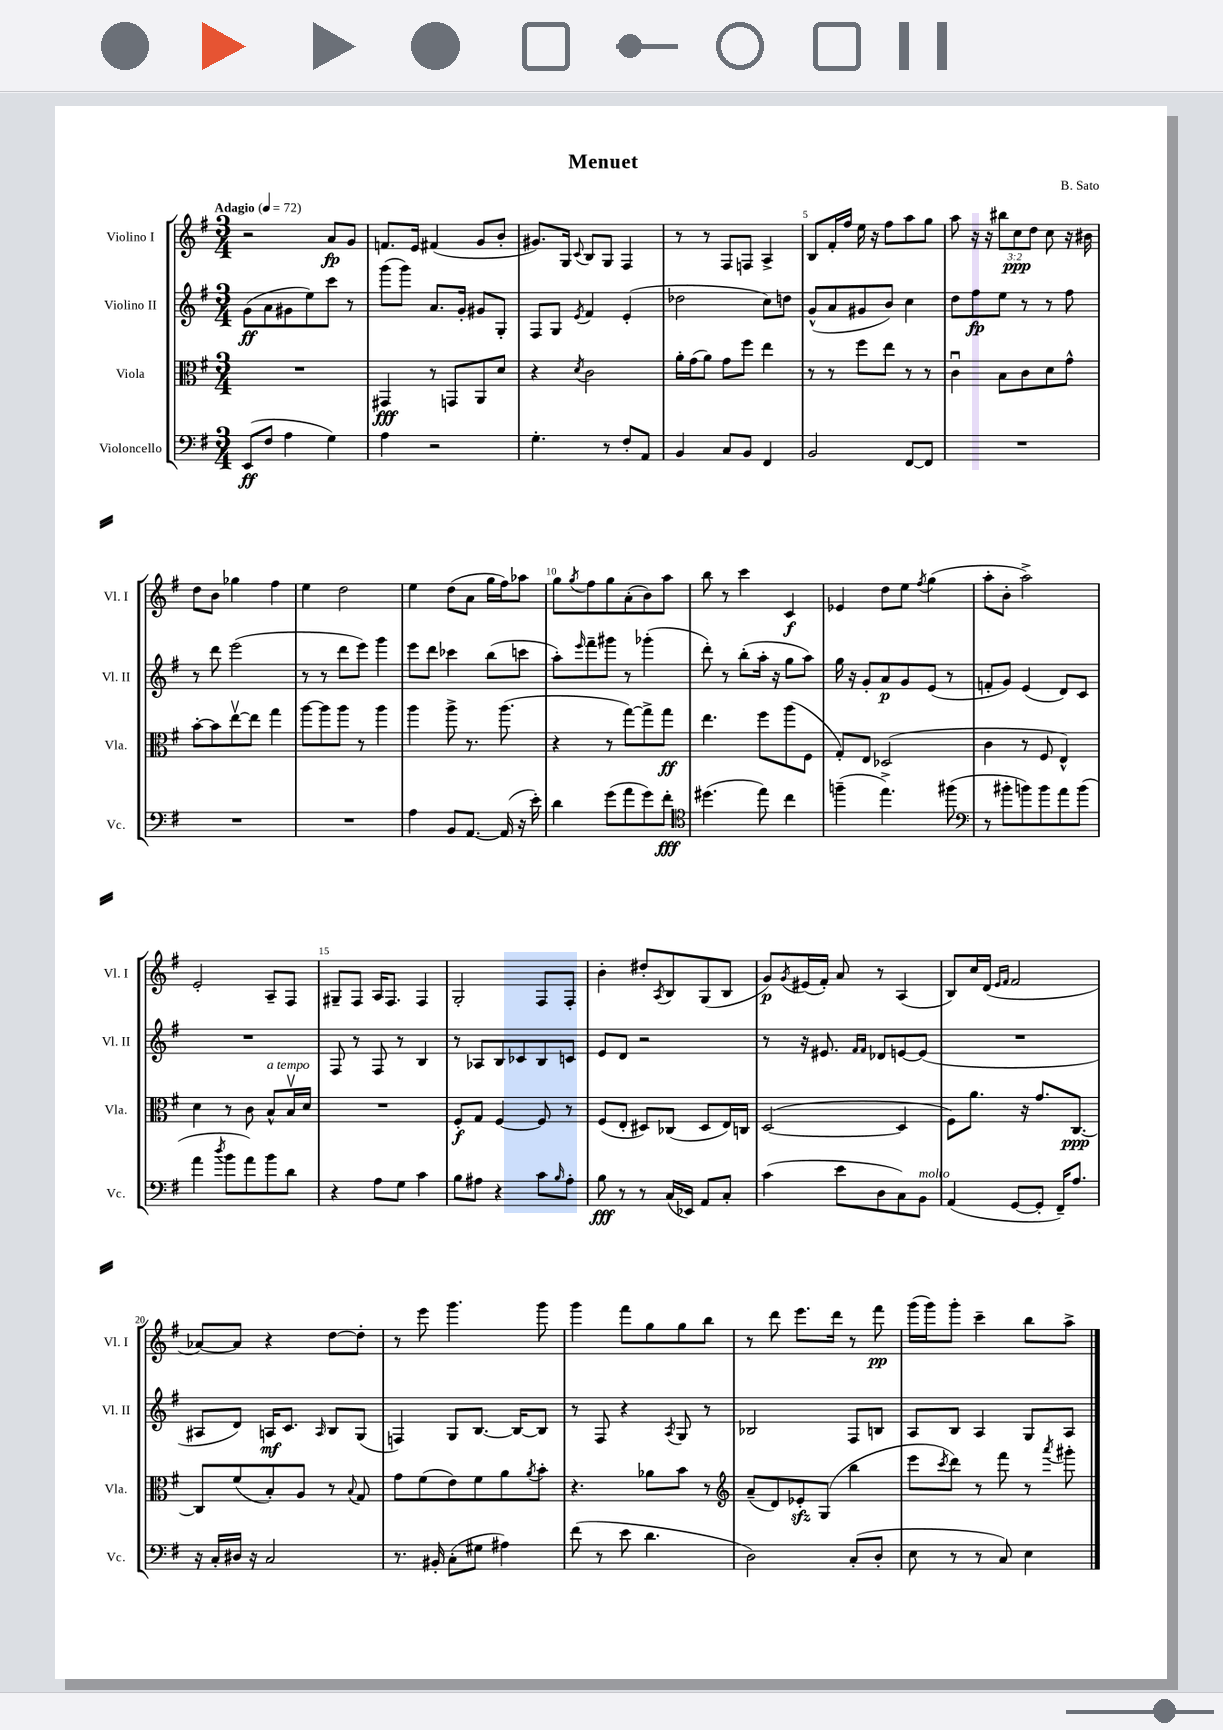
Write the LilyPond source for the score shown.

\header { title = "Menuet" composer = "B. Sato" }
<<
\new StaffGroup <<
\new Staff = "s0" \with { instrumentName = "Violino I" shortInstrumentName = "Vl. I" } {
    \clef treble \key g \major \numericTimeSignature \time 3/4 \override Staff.TupletNumber.text = #tuplet-number::calc-fraction-text \tempo "Adagio" 4 = 72
    r2 a'8\fp g'8 |
    f'8. e'16 fis'4( g'8 b'8-. |
    gis'8.) g16 \appoggiatura { c'8 } b8 g8 fis4 |
    r8 r8 fis8 f8 a4-> |
    b8 fis'16-. fis''16 e''16 r16 fis''8 a''8 g''8 |
    a''8 r16 r16 \tuplet 3/2 { bis''8 c''8\ppp d''8 } c''8 r16 bis'16 |
    d''8 b'8 ges''4 fis''4 |
    e''4 d''2 |
    e''4 d''8( a'8 g''16 fis''16) aes''8 |
    g''8 \acciaccatura { g''8 } fis''8 g''8 a'8-.( b'8) a''8 |
    b''8 r8 c'''4 c'4\f |
    ees'4 d''8 e''8 \acciaccatura { fis''8 } g''4( |
    a''8-. b'8-. a''2->) |
    e'2-. a8-- fis8 |
    gis8-- fis8 a16 fis8. fis4 |
    g2-. fis8 fis8-. |
    b'4-. dis''8-. \acciaccatura { a8 } b8 g8( b8 |
    g'8\p) \acciaccatura { g'8 } eis'16( fis'16-.) a'8 r8 a4( |
    b8) c''16 d'16( \grace { e'16 fis'16 } fis'2 |
    aes'8~) aes'8 r4 d''8~ d''8-. |
    r8 e'''8 g'''4. g'''8 |
    g'''4 fis'''8 g''8 g''8 b''8 |
    r8 d'''8 e'''8. d'''16 r8 fis'''8\pp |
    g'''16( g'''16) g'''8-. c'''4-- b''8 a''8-> \bar "|." |
}
\new Staff = "s1" \with { instrumentName = "Violino II" shortInstrumentName = "Vl. II" } {
    \clef treble \key g \major \numericTimeSignature \time 3/4
    g'8\ff( a'8 gis'8 e''8) c'''8 r8 |
    g'''8( g'''8) a'8. g'16-. gis'8 g8-. |
    fis8 g8 \acciaccatura { e'8 } fis'4 e'4-.( |
    des''2 c''8) d''8 |
    g'8-^( a'8 gis'8 b'8) c''4 |
    d''8 fis''8\fp e''8 r8 r8 fis''8 |
    r8 d'''8 e'''2( |
    r8 r8 d'''8 e'''8) g'''4 |
    e'''8 d'''8 ces'''4 b''8( c'''8 |
    a''8-.) \grace { e'''16 } fis'''8-- gis'''8 r8 ges'''4-.( |
    d'''8-.) r8 b''8-.( a''16-. r16 g''8 a''8) |
    g''16 r16 g'8-. a'8\p g'8 e'8( r8 |
    f'8-. g'8) e'4( d'8) c'8 |
    R2. |
    fis8 r8 fis8 r8 b4 |
    r8 aes8 b8 ces'8 b8 c'8 |
    e'8 d'8 r2 |
    r8 r16 eis'8. \grace { fis'16 fis'16 } des'8 e'8~ e'8( |
    R2. |
    ais8 d'8) a16\mf c'8. \grace { a16 } b8 g8( |
    f4) g8 b8.~ b16~ b8 |
    r8 fis8 r4 \acciaccatura { a8 } g8 r8 |
    bes2 fis8 b8 |
    a8 b8 a4 g8 a8 \bar "|." |
}
\new Staff = "s2" \with { instrumentName = "Viola" shortInstrumentName = "Vla." } {
    \clef alto \key g \major \numericTimeSignature \time 3/4
    R2. |
    gis,4\fff r8 g,8 a,8 d'8 |
    r4 \acciaccatura { d'8 } c'2 |
    a'16-. g'16( a'8) g'8 fis''8 e''4 |
    r8 r8 fis''8 e''8 r8 r8 |
    c'4\downbow b8 c'8 d'8 g'8-^ |
    b'8~-. b'8 e''8~\upbow e''8 g''4 |
    a''8~ a''8 a''8 r8 a''4 |
    a''4 a''8-> r8. a''8.( |
    r4 r8 g''8~) g''8-> g''8\ff |
    e''4. fis''8 a''8( fis8 |
    g8-.) e8 des2( |
    c'4 r8 fis8 e4-^) |
    d'4 r8 c'8 b8-^^\markup { \italic "a tempo" } b16\upbow d'16 |
    R2. |
    fis8-.\f g8 fis4~ fis8 r8 |
    fis8( e8-. dis8) ces8( dis8 e16) c16 |
    d2~( d4 |
    fis8) a'8. r16 g'8. c8.~\ppp |
    c8 fis'8( b8-.) a8 r8 \appoggiatura { b8 } g8 |
    g'8 fis'8( e'8) fis'8 a'8 \acciaccatura { a'8 } b'8-. |
    r4. aes'8 b'8 r8 |
    \clef treble a'8--( d'8) ees'8-.\sfz g8( b''4 |
    e'''8 \acciaccatura { c'''8 } d'''8) r8 fis'''8 r8 \acciaccatura { a'''8 } gis'''8-. \bar "|." |
}
\new Staff = "s3" \with { instrumentName = "Violoncello" shortInstrumentName = "Vc." } {
    \clef bass \key g \major \numericTimeSignature \time 3/4
    e,8\ff( fis8 a4 g4) |
    a4 r2 |
    g4.-. r8 fis8-. a,8 |
    b,4 c8 b,8 fis,4 |
    b,2 fis,8~ fis,8 |
    R2. |
    R2. |
    R2. |
    a4 b,8 a,8.~ a,16( r16 e'16-.) |
    d'4 g'8( a'8 g'8) fis'8-.\fff |
    \clef tenor dis''4.( e''8) c''4 |
    f''4--( e''4.->) fis''8( |
    \clef bass r8 bis'8-. b'8) b'8 a'8 b'8( |
    a'4 \acciaccatura { d''8 } b'8 a'8) b'8 d'8 |
    r4 a8 g8 c'4 |
    b8 ais8 r4 c'8 \grace { b16 } ais8-. |
    b8\fff r8 r8 c16( ees,16) a,8 c8-. |
    c'4( e'8 d8 c8) b,8^\markup { \italic "molto" } |
    a,4( g,8~ g,8-. fis,16--) a8. |
    r16 c16-. dis16 r16 c2 |
    r8. bis,16-. c8-.( gis8 ais4) |
    fis'8( r8 e'8 d'4. |
    d2) c8-.( d8-. |
    e8 r8 r8 c8) e4 \bar "|." |
}
>>
>>
\layout { \context { \Score \override BarNumber.break-visibility = ##(#f #t #t) barNumberVisibility = #(every-nth-bar-number-visible 5) } }
